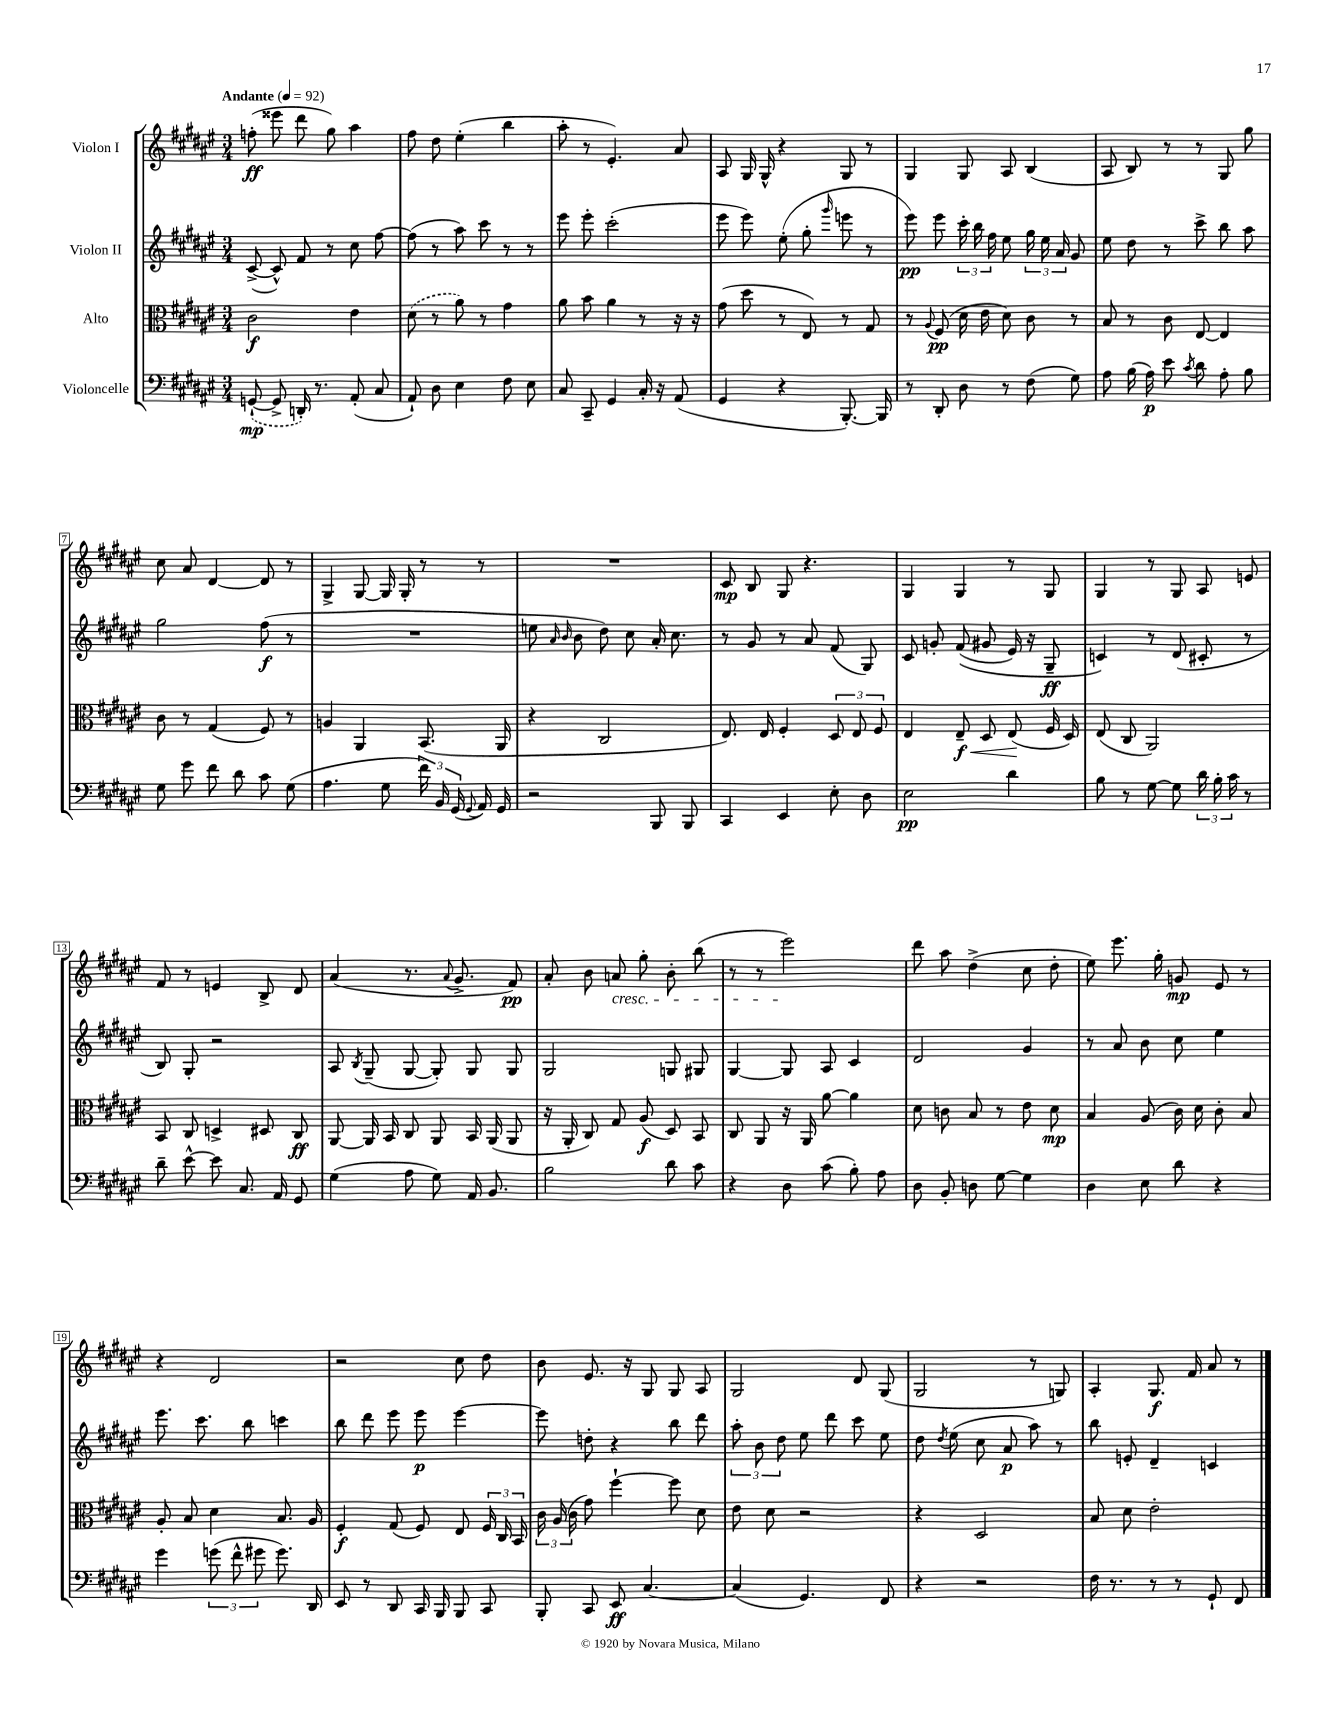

**kern	**kern	**kern	**kern
*staff4	*staff3	*staff2	*staff1
*clefF4	*clefC3	*clefG2	*clefG2
*k[f#c#g#d#a#e#]	*k[f#c#g#d#a#e#]	*k[f#c#g#d#a#e#]	*k[f#c#g#d#a#e#]
*M3/4	*M3/4	*M3/4	*M3/4
*MM92	*MM92	*MM92	*MM92
([8GG`	2c#	([8c#^	(8ff'
8GG^]	.	8c#^^])	8eee##
16DD')	.	8f#	8ddd#
8.r	.	.	.
.	.	8r	8gg#)
(8AA#'	4e#	8cc#	4aa#
8C#	.	[8ff#	.
=	=	=	=
8AA#`)	(8d#	(8ff#]	8ff#
8D#	8r	8r	8dd#
4E#	8a#)	8aa#)	(4ee#'
.	8r	8ccc#	.
8F#	4g#	8r	4bb
8E#	.	8r	.
=	=	=	=
8C#	8a#	8eee#	8aa#'
8CC#~	8b	8eee#'	8r
4GG#	4a#	(2ccc#'	4.e#')
16C#'	8r	.	.
16r	.	.	.
(8AA#	16r	.	8a#
.	16r	.	.
=	=	=	=
4GG#	(8g#	8eee#	8A#
.	8dd#	8eee#)	16G#
.	.	.	16G#^^
4r	8r	(8ee#'	4r
.	8E#)	8gg#'	.
.	.	16qqggg#	.
[8.BBB')	8r	8eee	8G#
.	8G#	8r	8r
16BBB]	.	.	.
=	=	=	=
8r	8r	8eee#)	4G#
.	8qqA#	.	.
8DD#'	(8F#	8eee#	.
8D#	16d#	24ccc#'	8G#
.	.	24bb	.
.	16e#	.	.
.	.	24ff#	.
8r	8d#)	8ee#	8A#
(8F#	8c#	24gg#	(4B
.	.	24ee#	.
.	.	24a#	.
8G#)	8r	8g#	.
=	=	=	=
8A#	8B	8ee#	8A#
(16B	8r	8dd#	8B)
16A#)	.	.	.
8e#	8c#	8r	8r
8qc#	.	.	.
8d#	[8E#	8ccc#^	8r
8A#'	4E#]	8bb	8G#
8B	.	8aa#	8gg#
=	=	=	=
8G#	8c#	2gg#	8cc#
8g#	8r	.	8a#
8f#	(4G#	.	[4d#
8d#	.	.	.
8c#	8F#)	(8ff#	8d#]
(8G#	8r	8r	8r
=	=	=	=
4.A#	4A	2.r	4G#^
.	4AA#	.	[8G#
8G#	.	.	16G#]
.	.	.	16G#'
24f#)	(8.BB	.	8r
24BB	.	.	.
(24GG#	.	.	.
8qqGG#	.	.	.
16AA#)	.	.	8r
16GG#	16AA#	.	.
=	=	=	=
2r	4r	8ee	2.r
.	.	16qqa#	.
.	.	16qqb	.
.	.	8b	.
.	2C#	8dd#)	.
.	.	8cc#	.
8BBB	.	16a#'	.
.	.	8.cc#	.
8BBB	.	.	.
=	=	=	=
4CC#	8.E#)	8r	8c#
.	.	8g#	8B
.	16E#	.	.
4EE#	4F#'	8r	8G#
.	.	8a#	4.r
8E#'	12D#	(8f#	.
.	12E#	.	.
8D#	.	8G#)	.
.	12F#	.	.
=	=	=	=
2E#	4E#	8c#	4G#
.	.	8g'	.
.	8E#~	&((8f#	4G#
.	8D#	8g#	.
4d#	(8E#	16e#)	8r
.	.	16r	.
.	16F#	8G#~	8G#
.	16D#)	.	.
=	=	=	=
8B	(8E#	4c&)	4G#
8r	8C#	.	.
[8G#	2AA#)	8r	8r
8G#]	.	(8d#	8G#
24d#	.	8c#'	8A#
24B'	.	.	.
24c#	.	.	.
8r	.	8r	8e
=	=	=	=
8d#~	8BB	8B)	8f#
[8e#^^	8C#	8G#'	8r
8e#]	4D^	2r	4e
8.C#	.	.	.
.	8D#	.	8B^
16AA#	.	.	.
8GG#	8C#	.	8d#
=	=	=	=
(4G#	[8AA#	8A#	(4a#
.	.	8qB	.
.	16AA#]	(8G#~	.
.	16BB	.	.
8A#	8C#	[8G#	8.r
8G#)	8AA#	8G#'])	.
.	.	.	8qqa#
.	.	.	8.g#^
16AA#	16BB	8G#	.
8.BB	(16AA#	.	.
.	8AA#	8G#	8f#)
=	=	=	=
2B	16r	2G#	8a#'
.	16AA#'	.	.
.	8C#)	.	8b
.	8G#	.	8a
.	(8A#	.	8gg#'
8d#	8D#)	8G	8b'
8c#	8BB	8G#	(8bb
=	=	=	=
4r	8C#	[4G#	8r
.	8AA#	.	8r
8D#	16r	8G#]	2eee#)
.	16AA#	.	.
(8c#	[8a#	8A#	.
8B')	4a#]	4c#	.
8A#	.	.	.
=	=	=	=
8D#	8d#	2d#	8ddd#
8BB'	8c	.	8aa#
8D	8B	.	(4dd#^
[8G#	8r	.	.
4G#]	8e#	4g#	8cc#
.	8d#	.	8dd#'
=	=	=	=
4D#	4B	8r	8ee#)
.	.	8a#	8.eee#
8E#	(8A#	8b	.
.	.	.	16gg#'
8d#	16c#)	8cc#	8g
.	16d#	.	.
4r	8c#'	4ee#	8e#
.	8B	.	8r
=	=	=	=
4g#	8A#'	8.eee#	4r
.	8B	.	.
.	.	8.ccc#	.
(12g	4d#	.	2d#
12f#^^	.	.	.
.	.	8bb	.
12g#	.	.	.
8.g#)	8.B	4ccc	.
16DD#	16A#	.	.
=	=	=	=
8EE#	4F#'	8bb	2r
8r	.	8ddd#	.
8DD#	(8G#	8eee#	.
16CC#	8F#)	8eee#	.
16BBB	.	.	.
8BBB	8E#	[4eee#	8cc#
8CC#	24F#	.	8dd#
.	24C#	.	.
.	24BB	.	.
=	=	=	=
8BBB'	24c#	8eee#]	8b
.	(24A#	.	.
.	24c#	.	.
8CC#	8g#)	8dd'	8.e#
8EE#	[4ff#`	4r	.
.	.	.	16r
[4.C#	.	.	8G#
.	8ff#]	8bb	8G#
.	8d#	8ddd#	8A#
=	=	=	=
(4C#]	8e#	12aa#'	2G#
.	.	12b	.
.	8d#	.	.
.	.	12dd#	.
4.GG#)	2r	8ee#	.
.	.	8ddd#	.
.	.	8ccc#	8d#
8FF#	.	8ee#	(8G#
=	=	=	=
4r	4r	8dd#	2G#
.	.	8qdd#	.
.	.	(8ee#	.
2r	2D#	8cc#	.
.	.	8a#	.
.	.	8aa#)	8r
.	.	8r	8G)
=	=	=	=
16F#	8B	8bb	4A#'
8.r	.	.	.
.	8d#	8e'	.
8r	2e#'	4d#~	8.G#
8r	.	.	.
.	.	.	16f#
8GG#`	.	4c	8a#
8FF#	.	.	8r
==	==	==	==
*-	*-	*-	*-
